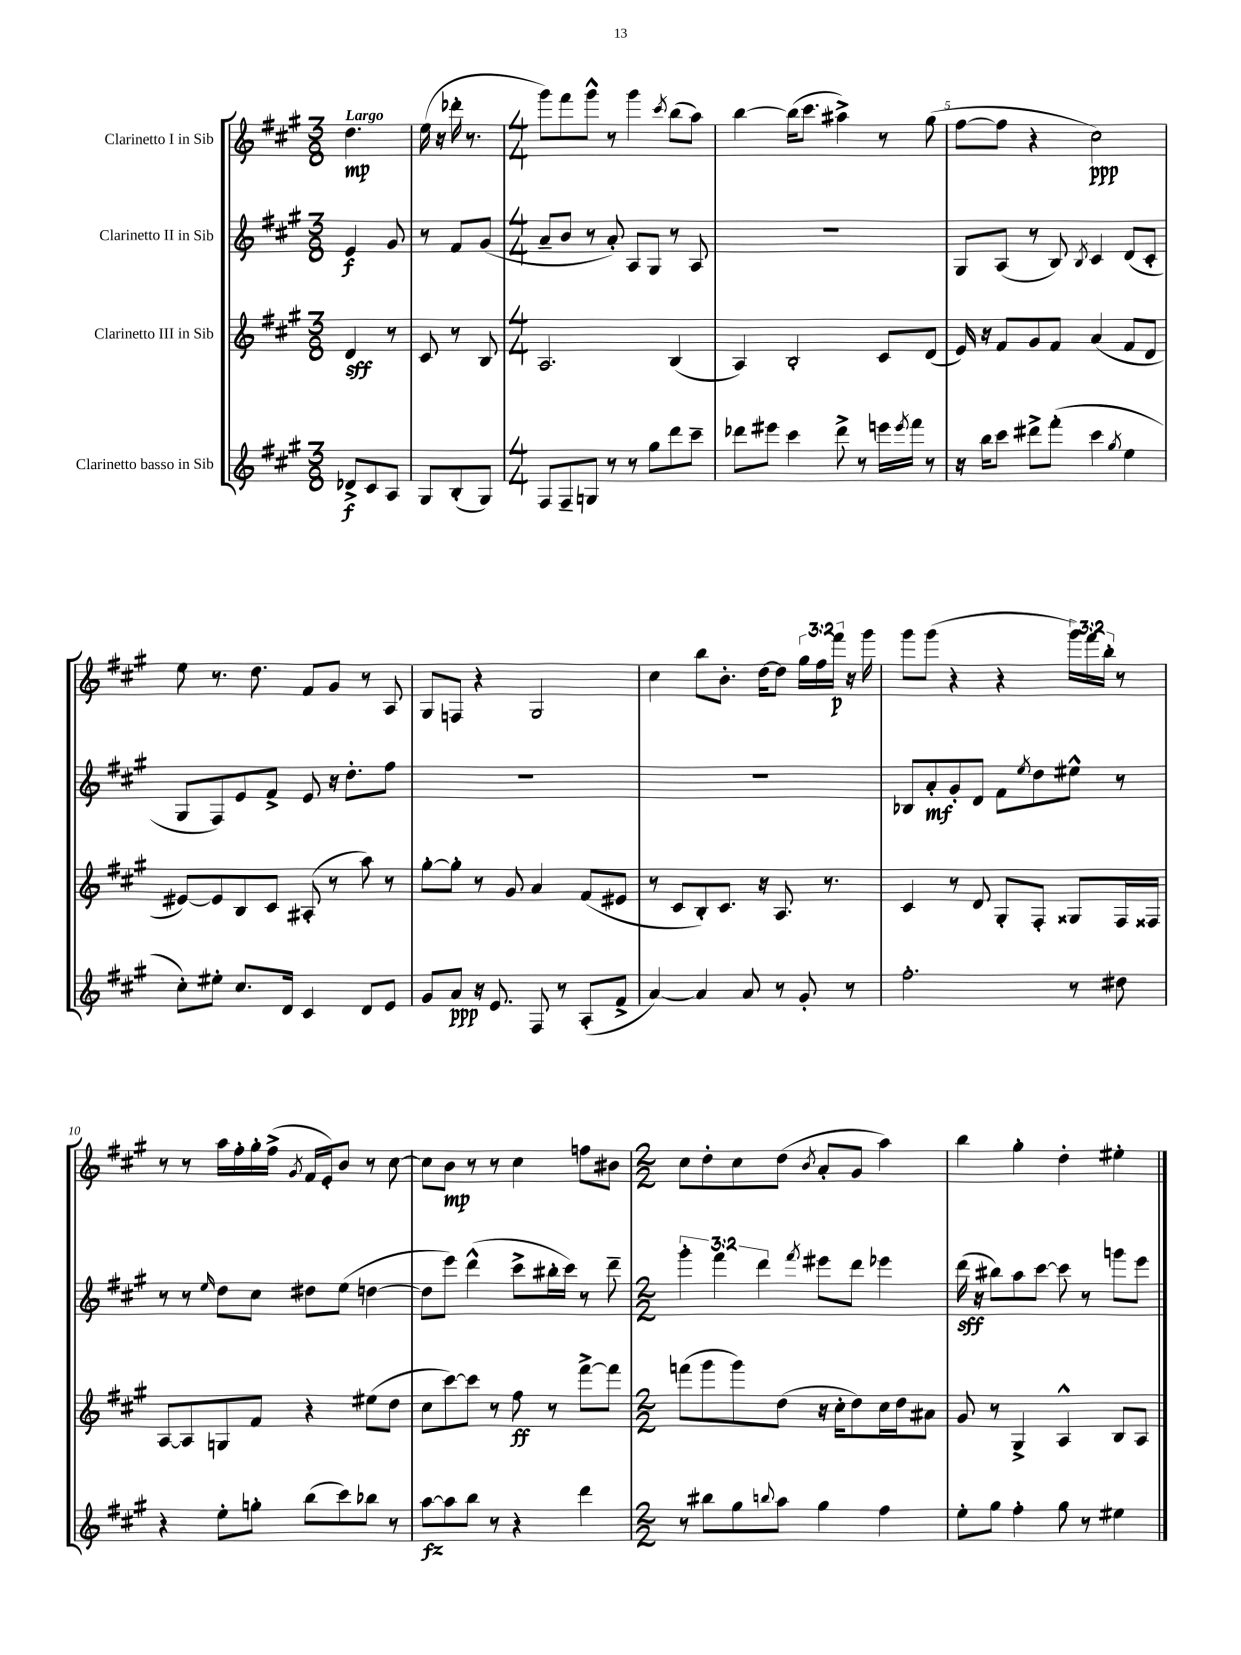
<<
\new StaffGroup <<
\new Staff = "s0" \with { instrumentName = "Clarinetto I in Sib" } {
    \clef treble \key a \major \numericTimeSignature \time 3/8 \override Staff.TupletNumber.text = #tuplet-number::calc-fraction-text \tempo "Largo"
    d''4.\mp |
    e''16( r16 des'''16-. r8. |
    \numericTimeSignature \time 4/4 gis'''8) fis'''8 gis'''8-^ r8 gis'''4 \acciaccatura { cis'''8 } b''8( a''8) |
    b''4~ b''16( cis'''8. ais''4->) r8 gis''8( |
    fis''8~ fis''8 r4 cis''2\ppp) |
    e''8 r8. d''8. fis'8 gis'8 r8 a8 |
    gis8 f8 r4 gis2 |
    cis''4 b''8 b'8.-. d''16~ d''8 \tuplet 3/2 { gis''16 fis''16 fis'''16\p } r16 gis'''16 |
    gis'''8 gis'''8( r4 r4 \tuplet 3/2 { gis'''16) fis'''16 b''16-. } r8 |
    r8 r8 a''16 fis''16-. gis''16-. fis''16->( \acciaccatura { gis'8 } fis'16 e'16-.) b'8 r8 cis''8~ |
    cis''8 b'8\mp r8 r8 cis''4 f''8 bis'8 |
    \numericTimeSignature \time 2/2 cis''8 d''8-. cis''8 d''8( \acciaccatura { b'8 } a'8-. gis'8 a''4) |
    b''4 gis''4-. d''4-. eis''4-. \bar "|." |
}
\new Staff = "s1" \with { instrumentName = "Clarinetto II in Sib" } {
    \clef treble \key a \major \numericTimeSignature \time 3/8 \override Staff.TupletNumber.text = #tuplet-number::calc-fraction-text
    e'4\f gis'8 |
    r8 fis'8 gis'8( |
    \numericTimeSignature \time 4/4 a'8-- b'8 r8 a'8-.) a8 gis8 r8 a8 |
    R1 |
    gis8 a8( r8 b8) \acciaccatura { b8 } cis'4 d'8( cis'8-. |
    gis8 fis8) e'8 fis'8-> e'8 r16 d''8.-. fis''8 |
    R1 |
    R1 |
    bes8 a'8-.\mf gis'8-. d'8 fis'8 \acciaccatura { e''8 } d''8 eis''8-^ r8 |
    r8 r8 \grace { e''16 } d''8 cis''8 dis''8 e''8( d''4~ |
    d''8 e'''8) d'''4-^( cis'''8-> bis''16-. cis'''16) r8 d'''8-- |
    \numericTimeSignature \time 2/2 \tuplet 3/2 { gis'''4-. fis'''4 d'''4 } \acciaccatura { fis'''8 } eis'''8 d'''8 ees'''4 |
    d'''16\sff( r16 bis''8) a''8 cis'''8~ cis'''8 r8 g'''8 e'''8 \bar "|." |
}
\new Staff = "s2" \with { instrumentName = "Clarinetto III in Sib" } {
    \clef treble \key a \major \numericTimeSignature \time 3/8
    d'4\sff r8 |
    cis'8 r8 b8 |
    \numericTimeSignature \time 4/4 a2. b4( |
    a4) b2-. cis'8 d'8( |
    e'16) r16 fis'8 gis'8 fis'8 a'4( fis'8 d'8 |
    eis'8~) eis'8 b8 cis'8 ais8-.( r8 a''8) r8 |
    gis''8~-. gis''8-. r8 gis'8 a'4 fis'8( eis'8 |
    r8 cis'8 b8-.) cis'8. r16 a8. r8. |
    cis'4 r8 d'8 gis8-. fis8-. gisis8 fis16 fisis16 |
    a8~ a8 g8 fis'8 r4 eis''8( d''8 |
    cis''8 cis'''8~) cis'''8 r8 fis''8\ff r8 fis'''8~-> fis'''8 |
    \numericTimeSignature \time 2/2 f'''8( gis'''8 gis'''8) d''8( r16 cis''16-. d''8) cis''16 d''16 ais'8 |
    gis'8 r8 gis4-> a4-^ b8 a8 \bar "|." |
}
\new Staff = "s3" \with { instrumentName = "Clarinetto basso in Sib" } {
    \clef treble \key a \major \numericTimeSignature \time 3/8
    des'8->\f cis'8 a8 |
    gis8 b8-.( gis8) |
    \numericTimeSignature \time 4/4 fis8 fis8-- g8 r8 r8 gis''8 d'''8 cis'''8-- |
    des'''8 eis'''8 cis'''4 des'''8-> r8 e'''16 \acciaccatura { e'''8 } fis'''16 r8 |
    r16 b''16 cis'''8 dis'''8-> fis'''8-.( cis'''4 \acciaccatura { gis''8 } e''4 |
    cis''8-.) eis''8-. cis''8. d'16 cis'4 d'8 e'8 |
    gis'8 a'8\ppp r16 e'8. fis8 r8 a8-.( fis'8-> |
    a'4~) a'4 a'8 r8 gis'8-. r8 |
    fis''2.-. r8 dis''8 |
    r4 e''8-. g''8-. b''8( cis'''8) bes''8 r8 |
    a''8~\fz a''8 b''8 r8 r4 d'''4 |
    \numericTimeSignature \time 2/2 r8 bis''8 gis''8 \appoggiatura { b''8 } a''8 gis''4 fis''4 |
    e''8-. gis''8 fis''4-. gis''8 r8 eis''4 \bar "|." |
}
>>
>>
\layout { \context { \Score \override BarNumber.break-visibility = ##(#f #t #t) barNumberVisibility = #(every-nth-bar-number-visible 5) } }
